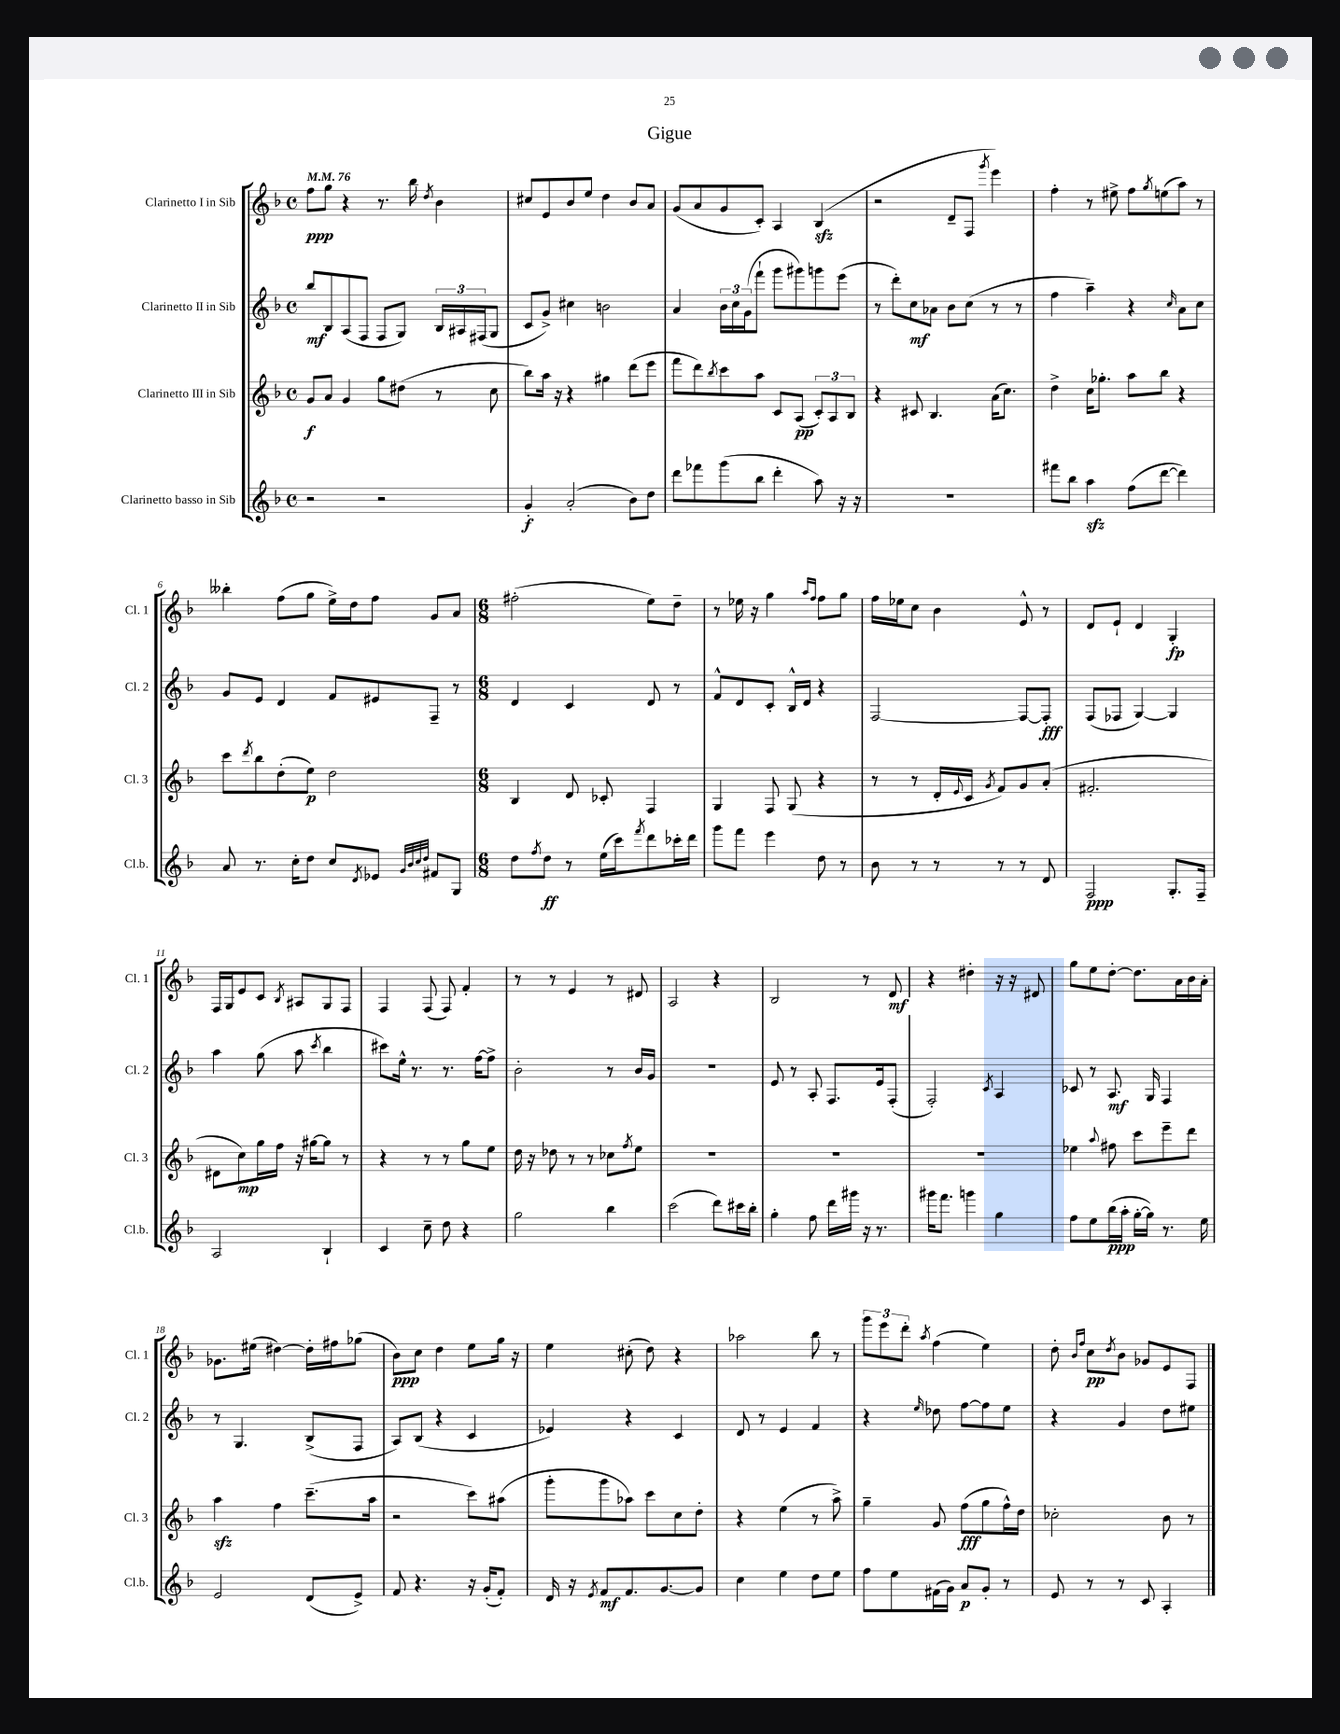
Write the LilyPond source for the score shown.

\header { title = "Gigue" }
<<
\new StaffGroup <<
\new Staff = "s0" \with { instrumentName = "Clarinetto I in Sib" shortInstrumentName = "Cl. 1" } {
    \clef treble \key f \major \defaultTimeSignature \time 4/4 \tempo 4 = 76
    f''8\ppp g''8 r4 r8. bes''16 \acciaccatura { d''8 } bes'4 |
    cis''8 e'8 bes'8 e''8 d''4 bes'8 a'8 |
    g'8( a'8 g'8 c'8-.) a4 bes4\sfz( |
    r2 d'8-- f8 \acciaccatura { g'''8 } e'''4) |
    f''4-. r8 eis''8-> f''8 \acciaccatura { g''8 } e''8( a''8) r8 |
    beses''4-. f''8( g''8 e''16->) d''16 f''8 g'8 a'8 |
    \numericTimeSignature \time 6/8 fis''2-.( e''8) d''8-- |
    r8 ees''16 r16 g''4 \grace { a''16 f''16 } f''8 g''8 |
    f''16 ees''16 c''8 bes'4 e'8-^ r8 |
    d'8 e'8-! d'4 g4-.\fp |
    f16 g16 e'8 c'8 \acciaccatura { bes8 } ais8 g8 f8 |
    f4 f8( f8) f'4-. |
    r8 r8 e'4 r8 dis'8 |
    a2 r4 |
    bes2 r8 d'8\mf |
    r4 dis''4-. r16 r16 dis'8 |
    g''8 e''8 d''8~-. d''8. a'16 bes'16 a'16-. |
    ges'8. eis''16( dis''4~) dis''16-. fis''16 ges''8( |
    bes'8\ppp) c''8 d''4 e''8 g''16 r16 |
    e''4 cis''8-.( d''8) r4 |
    aes''2 bes''8 r8 |
    \tuplet 3/2 { g'''8 e'''8 d'''8-. } \acciaccatura { a''8 } f''4( e''4) |
    d''8-. \grace { bes'16 f''16 } c''8\pp \acciaccatura { d''8 } bes'8 ges'8 e'8 f8 \bar "|." |
}
\new Staff = "s1" \with { instrumentName = "Clarinetto II in Sib" shortInstrumentName = "Cl. 2" } {
    \clef treble \key f \major \defaultTimeSignature \time 4/4
    bes''8\mf bes8 a8( f8 f8 g8) \tuplet 3/2 { bes16 ais16 fis16( } g8 |
    c'8 g'8->) cis''4 b'2 |
    a'4 \tuplet 3/2 { bes'16 c''16 g'16( } f'''8-! g'''8 gis'''8) g'''8 e'''8( |
    r8 d'''8-.) c''8\mf aes'8 bes'8 c''8( r8 r8 |
    f''4 a''4--) r4 \grace { c''16 } a'8 c''8 |
    g'8 e'8 d'4 f'8 eis'8 f8-- r8 |
    \numericTimeSignature \time 6/8 d'4 c'4 d'8 r8 |
    f'8-^ d'8 c'8-. bes16-^ d'16 r4 |
    f2~ f8~ f8-.\fff |
    f8( fes8 g4~) g4 |
    a''4 g''8( a''8 \acciaccatura { c'''8 } bes''4 |
    cis'''8) e''16-^ r8. r8. f''16~ f''8-> |
    bes'2-. r8 bes'16 g'16 |
    R2. |
    e'8 r8 a8-. f8. e'16 f8-.( |
    f2-.) \acciaccatura { c'8 } a4 |
    ces'8 r8 a8.\mf g16 f4 |
    r8 g4. bes8->( f8 |
    a8) bes8( r4 c'4 |
    ees'4) r4 c'4 |
    d'8 r8 e'4 f'4 |
    r4 \grace { e''16 } des''8 f''8~ f''8 e''8 |
    r4 g'4 d''8 eis''8 \bar "|." |
}
\new Staff = "s2" \with { instrumentName = "Clarinetto III in Sib" shortInstrumentName = "Cl. 3" } {
    \clef treble \key f \major \defaultTimeSignature \time 4/4
    g'8\f a'8 g'4 g''8 dis''8( r8 c''8 |
    bes''8) a''16 r16 r4 gis''4 d'''8( e'''8 |
    f'''8 d'''8) \acciaccatura { bes''8 } c'''8 a''8 c'8 a8\pp( \tuplet 3/2 { c'8-.) a8 bes8 } |
    r4 cis'8 bes4. a'16( c''8.) |
    d''4-> c''16 ges''8.-. a''8 bes''8 r4 |
    c'''8 \acciaccatura { d'''8 } bes''8 d''8-.( e''8\p) d''2 |
    \numericTimeSignature \time 6/8 bes4 d'8 ces'8-. f4 |
    g4 f8 g8( r4 |
    r8 r8 d'16-. \appoggiatura { e'8 } c'16 \acciaccatura { g'8 } f'8) g'8 a'8-.( |
    fis'2.-. |
    dis'8 c''8\mp) g''16 f''16 r16 gis''16~ gis''8 r8 |
    r4 r8 r8 g''8 e''8 |
    d''16 r16 des''8 r8 r8 ces''8 \acciaccatura { f''8 } e''8 |
    R2. |
    R2. |
    R2. |
    ees''4 \appoggiatura { a''8 } fis''8 c'''8 e'''8-- d'''8 |
    a''4\sfz f''4 c'''8.--( a''16 |
    r2 c'''8) ais''8( |
    g'''8-. g'''8 aes''8) c'''8 c''8 d''8-. |
    r4 e''4( r8 a''8->) |
    g''4-- g'8 f''8\fff( g''8 f''16-^) d''16 |
    ces''2-. bes'8 r8 \bar "|." |
}
\new Staff = "s3" \with { instrumentName = "Clarinetto basso in Sib" shortInstrumentName = "Cl.b." } {
    \clef treble \key f \major \defaultTimeSignature \time 4/4
    r2 r2 |
    g'4-.\f a'2-.( bes'8) d''8 |
    d'''8 fes'''8 g'''8( bes''8 d'''4-. a''8) r16 r16 |
    R1 |
    fis'''8 bes''8 a''4\sfz f''8( d'''8~ d'''4) |
    a'8 r8. c''16-. d''8 c''8 \acciaccatura { d'8 } ees'8 \grace { g'32 bes'32 c''32 d''32 } fis'8 g8 |
    \numericTimeSignature \time 6/8 d''8 \acciaccatura { f''8 } d''8\ff r8 e''16( c'''16) \acciaccatura { f'''8 } d'''8 ces'''16-. d'''16 |
    g'''8 f'''8 e'''4 d''8 r8 |
    bes'8 r8 r8 r8 r8 d'8 |
    f2\ppp g8.-. f16-- |
    a2 bes4-! |
    c'4 c''8-- d''8 r4 |
    g''2 bes''4 |
    c'''2( d'''8) cis'''16 bes''16-. |
    g''4-. f''8 d'''16 gis'''16 r16 r8. |
    gis'''16 f'''8. g'''4 g''4 |
    f''8 e''8 bes''16\ppp( a''16-. g''16~-. g''16) r8. e''16 |
    e'2 d'8( e'8->) |
    f'8 r4. r16 g'16-.( f'8-.) |
    d'16 r16 \acciaccatura { e'8 } f'8\mf f'8. g'8.~ g'8 |
    c''4 e''4 d''8 e''8 |
    f''8 e''8 fis'16( g'16) a'8\p g'8-. r8 |
    e'8 r8 r8 c'8 a4-. \bar "|." |
}
>>
>>
